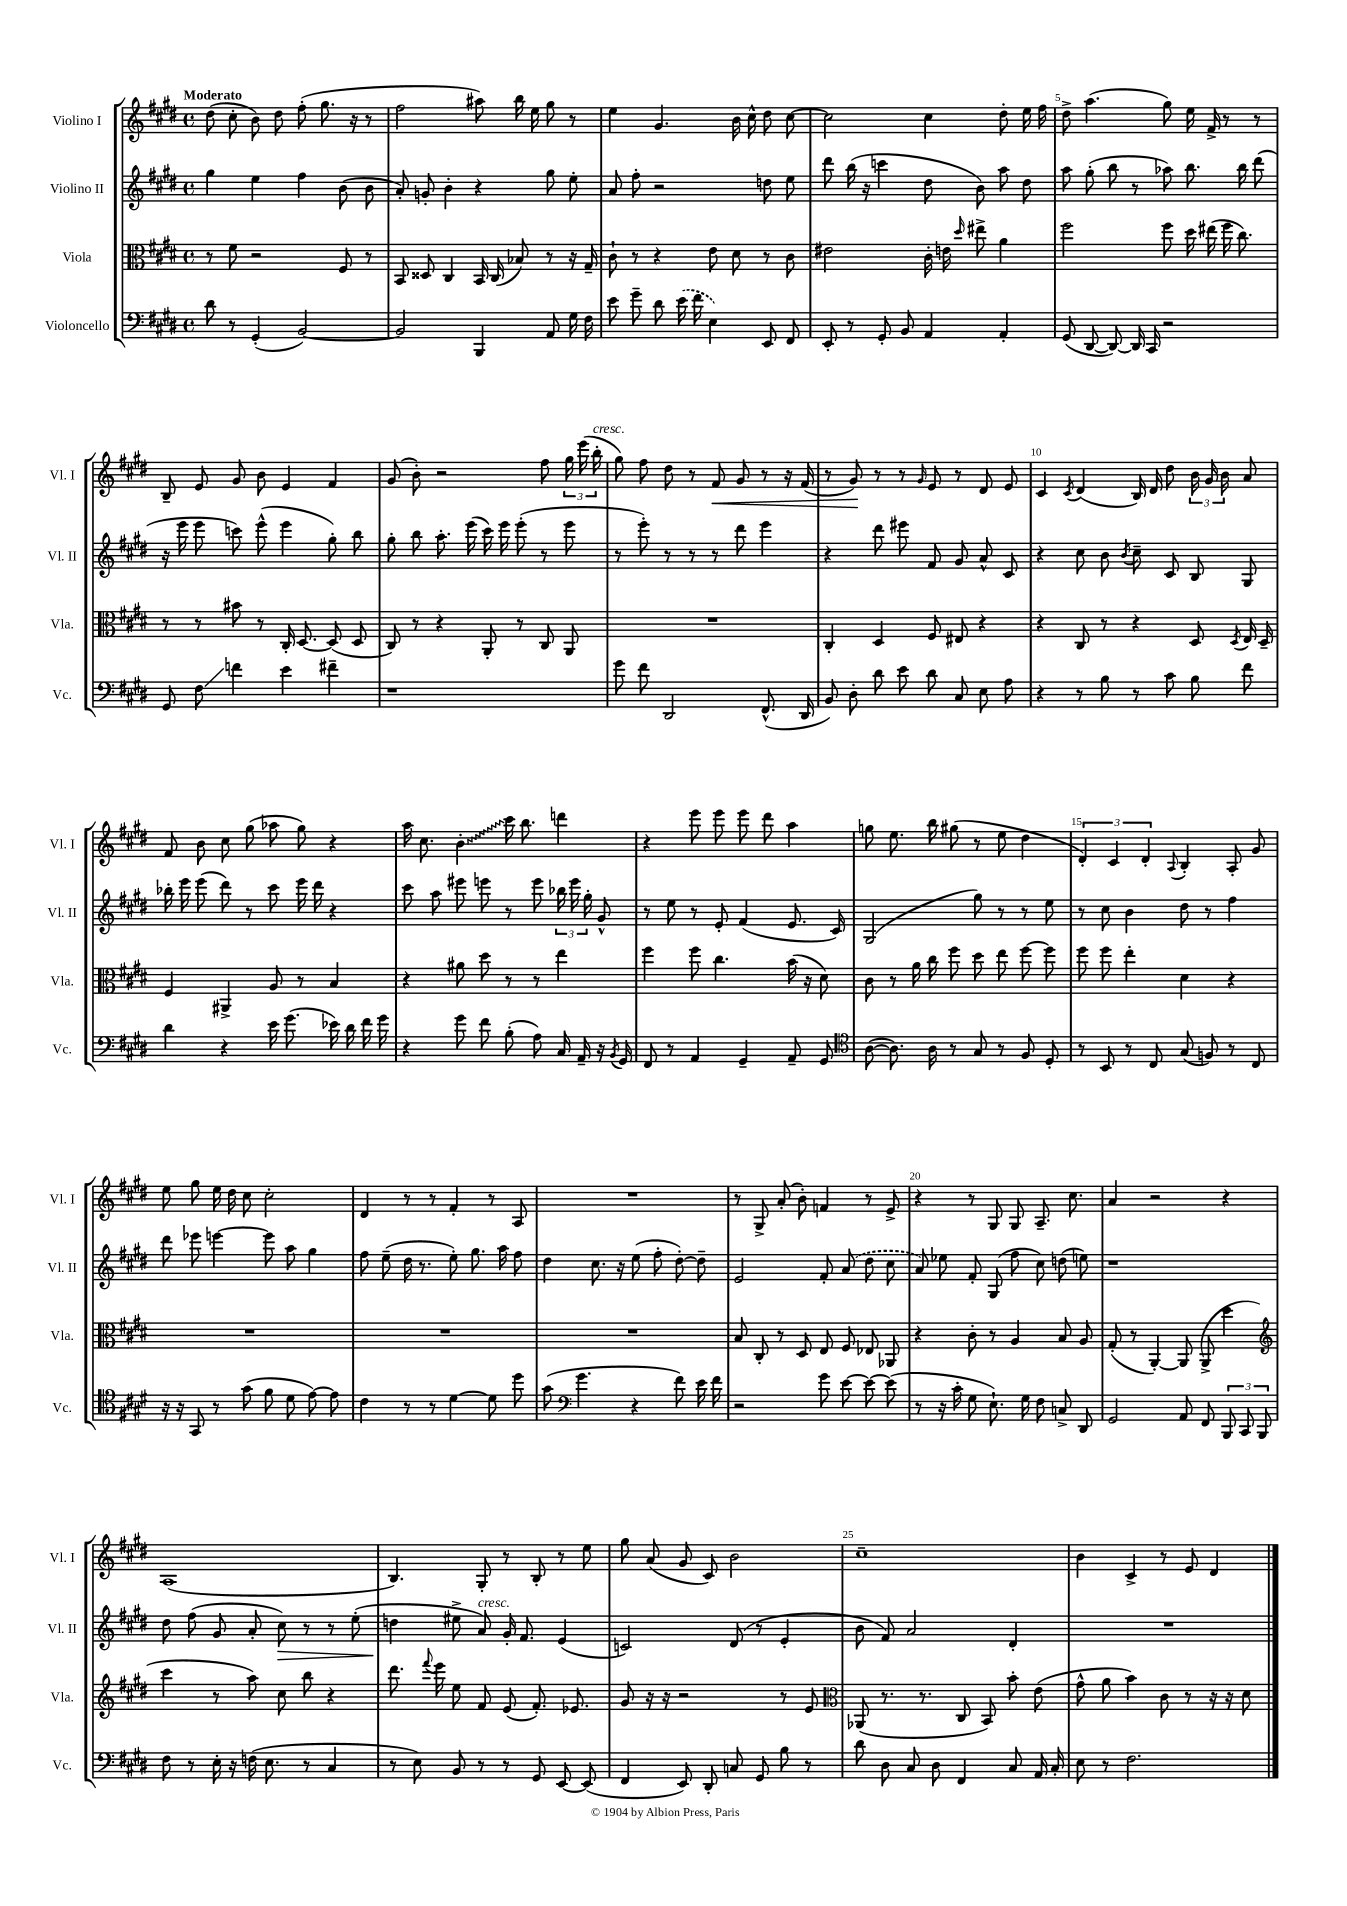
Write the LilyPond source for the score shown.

<<
\new StaffGroup <<
\new Staff = "s0" \with { instrumentName = "Violino I" shortInstrumentName = "Vl. I" } {
    \clef treble \key e \major \defaultTimeSignature \time 4/4 \tempo "Moderato"
    \autoBeamOff dis''8( cis''8-. b'8) dis''8 fis''8-.( gis''8. r16 r8 |
    fis''2 ais''8) b''16 e''16 gis''8 r8 |
    e''4 gis'4. b'16 cis''16-^ dis''8 cis''8~ |
    cis''2 cis''4 dis''8-. e''16 fis''16 |
    dis''8-> a''4.( gis''8) e''16 fis'16-> r8 r8 |
    b8-- e'8 gis'8 b'8 e'4 fis'4 |
    gis'8( b'8-.) r2 fis''8 \tuplet 3/2 { gis''16 e'''16( b''16-.^\markup { \italic "cresc." } } |
    gis''8) fis''8 dis''8 r8 fis'8\< gis'8 r8 r16 fis'16( |
    r8 gis'8\!) r8 r8 \grace { gis'16 } e'8 r8 dis'8 e'8 |
    cis'4 \acciaccatura { cis'8 } dis'4( b16) dis'16 dis''8 \tuplet 3/2 { b'16 gis'16 b'16 } a'8 |
    fis'8 b'8 cis''8 gis''8( aes''8 gis''8) r4 |
    a''16 cis''8. \once \override Glissando.style = #'zigzag b'4-.\glissando cis'''16 b''8. d'''4 |
    r4 e'''8 e'''8 e'''8 dis'''8 a''4 |
    g''8 e''8. b''16 gis''8( r8 e''8 dis''4 |
    \tuplet 3/2 { dis'4-.) cis'4 dis'4-. } \appoggiatura { a8 } b4-. a8-. gis'8 |
    e''8 gis''8 e''16 dis''16 cis''8 cis''2-. |
    dis'4 r8 r8 fis'4-. r8 a8 |
    R1 |
    r8 gis8-> a'8-.( b'8-.) f'4 r8 e'8-> |
    r4 r8 gis8 gis8 a8.-- cis''8. |
    a'4 r2 r4 |
    a1( |
    b4.) gis8-. r8 b8-. r8 e''8 |
    gis''8 a'8( gis'8 cis'8) b'2 |
    cis''1-- |
    b'4 cis'4-> r8 e'8 dis'4 \bar "|." |
}
\new Staff = "s1" \with { instrumentName = "Violino II" shortInstrumentName = "Vl. II" } {
    \clef treble \key e \major \defaultTimeSignature \time 4/4
    \autoBeamOff gis''4 e''4 fis''4 b'8( b'8 |
    a'8-.) g'8-. b'4-. r4 gis''8 e''8-. |
    a'8 fis''8-. r2 d''8 e''8 |
    dis'''8 b''16( r16 c'''4 dis''8 b'8) a''8 dis''8 |
    a''8 gis''8-.( b''8 r8 aes''8) b''8. b''16 dis'''8( |
    r16 e'''16 e'''8 c'''8) e'''8-^( e'''4 gis''8-.) b''8 |
    gis''8-. b''8 a''8.-. e'''16( cis'''16) e'''16 e'''8-.( r8 e'''8 |
    r8 e'''8-.) r8 r8 r8 dis'''8 e'''4 |
    r4 dis'''8 eis'''8 fis'8 gis'8 a'8-^ cis'8 |
    r4 cis''8 b'8 \acciaccatura { b'8 } cis''8-- cis'8 b8 gis8 |
    bes''16-. e'''16 e'''8( dis'''8) r8 cis'''8 e'''16 dis'''16 r4 |
    cis'''8 a''8 eis'''8 e'''8 r8 e'''8 \tuplet 3/2 { bes''16 e'''16 gis''16-. } gis'8-^ |
    r8 e''8 r8 e'8-. fis'4( e'8. cis'16) |
    gis2( gis''8) r8 r8 e''8 |
    r8 cis''8 b'4 dis''8 r8 fis''4 |
    dis'''8 ees'''8 e'''4~ e'''8 a''8 gis''4 |
    fis''8 e''8--( dis''16 r8. e''8-.) gis''8. a''16 fis''8 |
    dis''4 cis''8. r16 e''8( fis''8-. dis''8~-.) dis''8-- |
    e'2 fis'8-. \once \slurDashed a'8( dis''8 cis''8 |
    a'8) ees''8 fis'8-. gis8( fis''8 cis''8) d''8( e''8) |
    r1 |
    dis''8 fis''8( gis'8 a'8-. cis''8\>) r8 r8 e''8-.( |
    d''4\! eis''8-> a'8^\markup { \italic "cresc." }) gis'16-. fis'8. e'4( |
    c'2) dis'8( r8 e'4-. |
    b'8 fis'8) a'2 dis'4-. |
    R1 \bar "|." |
}
\new Staff = "s2" \with { instrumentName = "Viola" shortInstrumentName = "Vla." } {
    \clef alto \key e \major \defaultTimeSignature \time 4/4
    \autoBeamOff r8 fis'8 r2 fis8 r8 |
    b,8 disis8 cis4 b,16 cis16( bes8) r8 r16 gis16-- |
    cis'8-! r8 r4 e'8 dis'8 r8 cis'8 |
    eis'2 cis'16-. e'16 \grace { dis''16 } eis''8-> a'4 |
    fis''2 fis''8 dis''16 eis''16( fis''16 cis''8.) |
    r8 r8 bis'8 r8 cis16-. dis8.~ dis8( dis8 |
    cis8) r8 r4 a,8-. r8 cis8 a,8 |
    R1 |
    cis4-. dis4 fis8 eis8 r4 |
    r4 cis8 r8 r4 dis8 \acciaccatura { dis8 } e16 dis16-- |
    fis4 ais,4-> a8 r8 b4 |
    r4 ais'8 dis''8 r8 r8 e''4 |
    fis''4 fis''8 cis''4. b'16( r16 dis'8) |
    cis'8 r8 a'16 cis''16 fis''8 dis''8 e''8 fis''8~ fis''8 |
    fis''8 fis''8 e''4-. dis'4 r4 |
    R1 |
    R1 |
    R1 |
    b8 cis8-. r8 dis8 e8 fis8 ees8 aes,8 |
    r4 cis'8-. r8 a4 b8 a8 |
    gis8-.( r8 a,4~-.) a,8 a,8->( dis''4 |
    \clef treble cis'''4 r8 a''8) cis''8 b''8 r4 |
    dis'''8. \appoggiatura { fis'''8 } e'''16 e''8 fis'8 e'8( fis'8.-.) ees'8. |
    gis'8 r16 r16 r2 r8 e'8 |
    \clef alto aes,8( r8. r8. cis8 b,8) b'8-. e'8( |
    gis'8-^ a'8 b'4) cis'8 r8 r16 r16 dis'8 \bar "|." |
}
\new Staff = "s3" \with { instrumentName = "Violoncello" shortInstrumentName = "Vc." } {
    \clef bass \key e \major \defaultTimeSignature \time 4/4
    \autoBeamOff dis'8 r8 gis,4-.( b,2~) |
    b,2 b,,4 a,8 gis16 fis16 |
    e'8 gis'8-- dis'8 \once \slurDashed e'16( fis'16 e4) e,8 fis,8 |
    e,8-. r8 gis,8-. b,8 a,4 a,4-. |
    gis,8( dis,8~ dis,8~) dis,16 cis,16 r2 |
    gis,8 fis8\glissando f'4 e'4 fis'4-- |
    r1 |
    gis'8 fis'8 dis,2 fis,8.-^( dis,16 |
    b,8) dis8-. dis'8 e'8 dis'8 cis8 e8 a8 |
    r4 r8 b8 r8 cis'8 b8 fis'8 |
    dis'4 r4 e'16 gis'8.( ees'16) dis'16 fis'16 gis'16 |
    r4 gis'8 fis'8 b8-.( a8) cis16 a,16-- r16 \acciaccatura { b,8 } gis,16 |
    fis,8 r8 a,4 gis,4-- a,8-- gis,8 |
    \clef tenor a8~( a8.) a16 r8 gis8 r8 fis8 dis8-. |
    r8 b,8 r8 cis8 gis8( f8) r8 cis8 |
    r16 r16 gis,8 r8 gis'8( fis'8 dis'8 e'8~) e'8 |
    cis'4 r8 r8 dis'4~ dis'8 dis''8 |
    gis'8( \clef bass gis'4. r4 fis'8) e'16 fis'16 |
    r2 gis'8 e'8~ e'8~ e'8( |
    r8 r16 cis'16-. gis8 e8.-!) gis16 fis8 c8-> dis,8 |
    gis,2 a,8 fis,8 \tuplet 3/2 { b,,8 cis,8 b,,8 } |
    fis8 r8 e16-. r16 f16( e8. r8 cis4 |
    r8 e8) b,8 r8 r8 gis,8 e,8~ e,8( |
    fis,4 e,8) dis,8-. c8 gis,8 b8 r8 |
    dis'8 dis8 cis8 dis8 fis,4 cis8 a,16 cis16-. |
    e8 r8 fis2. \bar "|." |
}
>>
>>
\layout { \context { \Score \override BarNumber.break-visibility = ##(#f #t #t) barNumberVisibility = #(every-nth-bar-number-visible 5) } }
